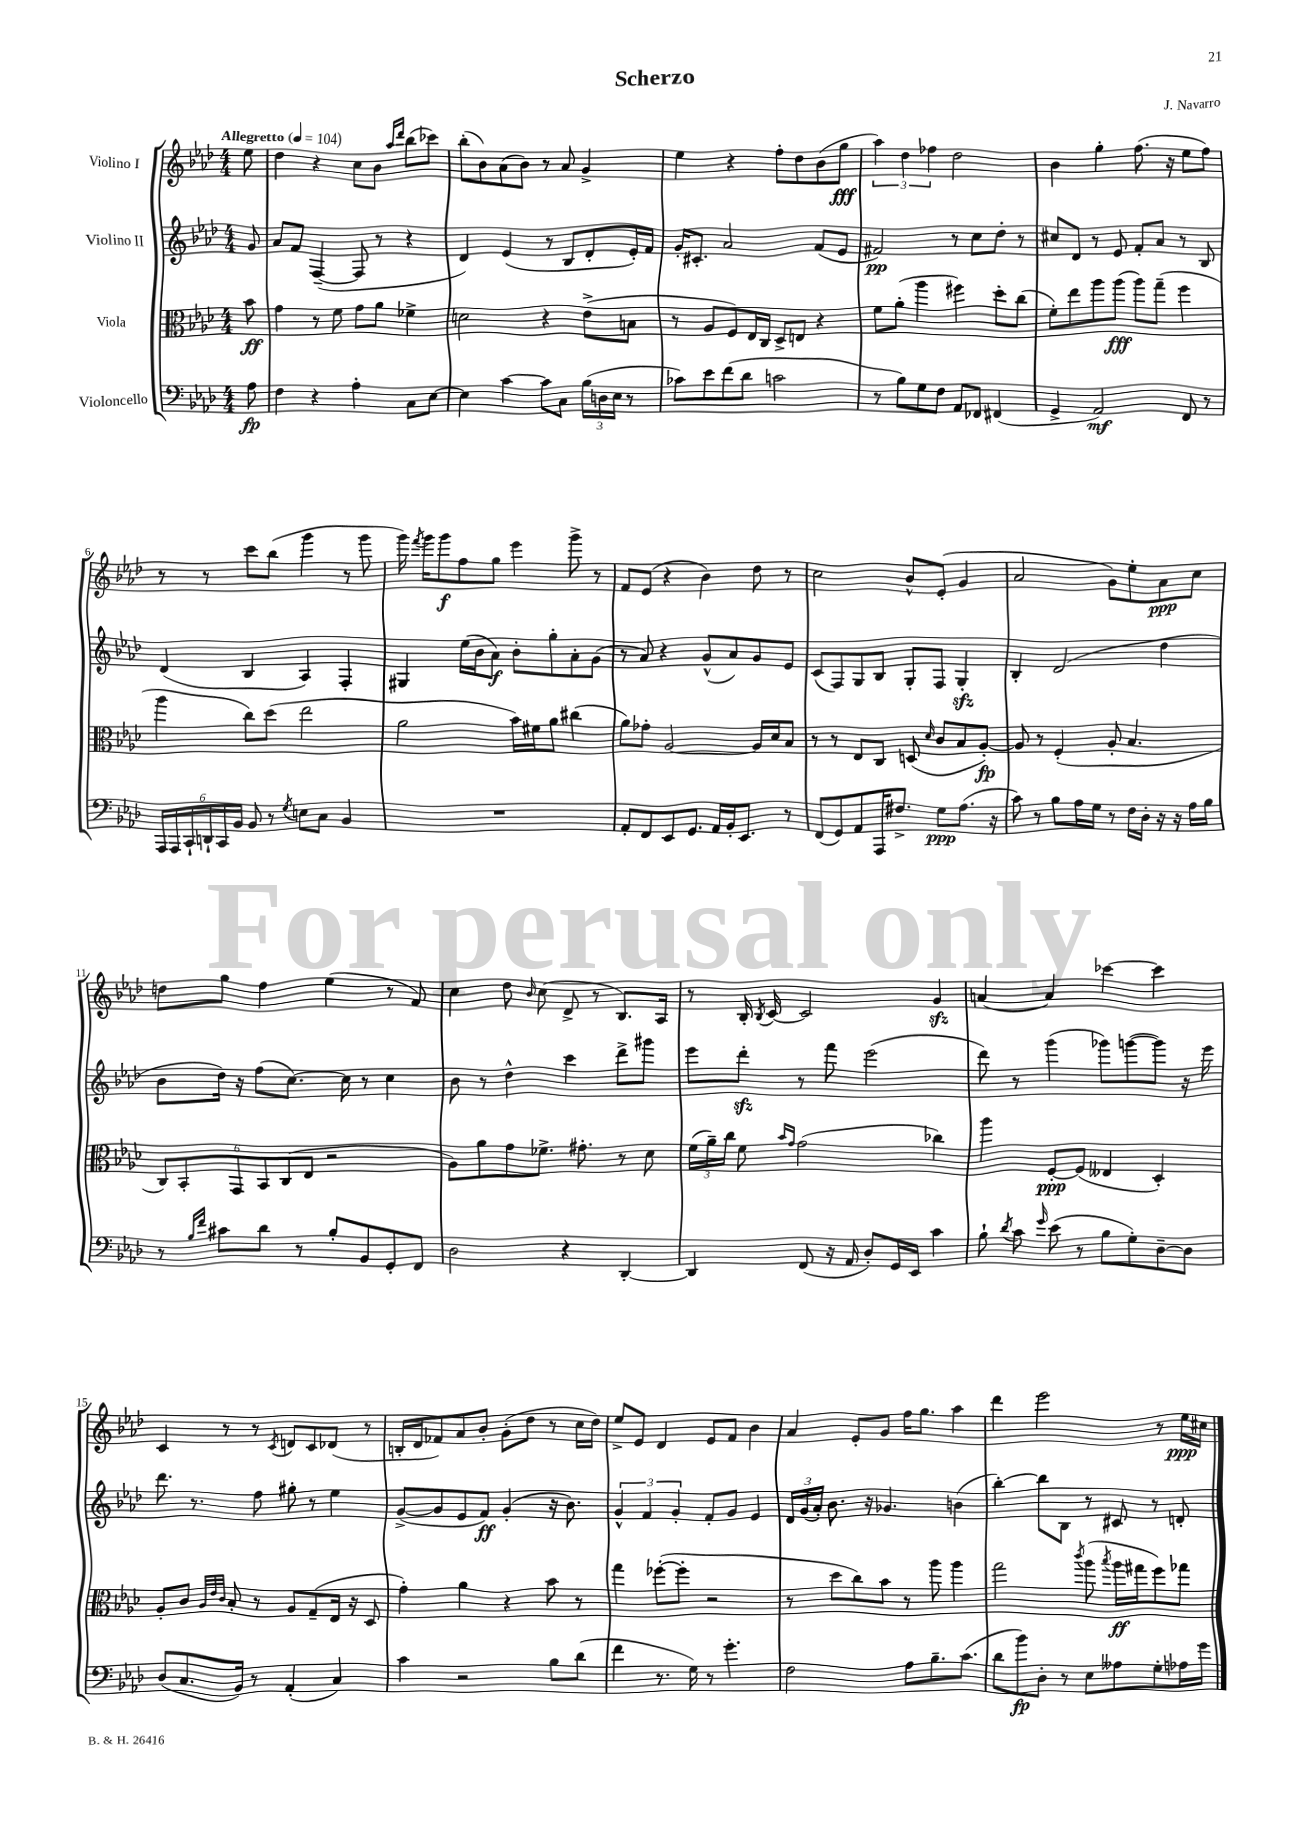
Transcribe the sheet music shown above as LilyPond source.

\header { title = "Scherzo" composer = "J. Navarro" }
<<
\new StaffGroup <<
\new Staff = "s0" \with { instrumentName = "Violino I" } {
    \clef treble \key aes \major \numericTimeSignature \time 4/4 \partial 8 \tempo "Allegretto" 4 = 104
    \autoBeamOff ees''8 |
    des''4 r4 c''8[ bes'8] \grace { aes''16[ des'''16] } bes''8[( ces'''8]) |
    bes''8[-.( bes'8) aes'8( bes'8]) r8 aes'8 g'4-> |
    ees''4 r4 f''8[-. des''8 bes'8( g''8]\fff |
    \tuplet 3/2 { aes''4) des''4 fes''4 } des''2 |
    bes'4 g''4-. f''8.( r16 ees''8[ f''8]) |
    r8 r8 c'''8[ bes''8]( g'''4 r8 g'''8 |
    g'''16) \acciaccatura { f'''8 } g'''16[ g'''8\f f''8 g''8] ees'''4 g'''8-> r8 |
    f'8[ ees'8]( r4 bes'4) des''8 r8 |
    c''2 bes'8[-^ ees'8]-.( g'4 |
    aes'2 g'8[) ees''8-. aes'8\ppp c''8] |
    d''8[ g''8] f''4 ees''4( r8 f'8) |
    c''4 des''8 \grace { bes'16 } c''8( des'8-> r8 bes8.[) aes16] |
    r8 bes16-. \acciaccatura { bes8 } c'16~ c'2 g'4\sfz |
    a'4~ a'4 ces'''4~ ces'''4 |
    c'4 r8 r8 \acciaccatura { c'8 } d'8[ c'8 des'8]( r8 |
    b16[-. des'16 fes'8) aes'8 bes'8]-. g'8[-.( des''8] r8 c''16[ des''16]) |
    ees''8[-> ees'8] des'4 ees'8[ f'8] bes'4 |
    aes'4 ees'8[-. g'8] f''16[ g''8.] aes''4 |
    des'''4 ees'''2 r8 ees''16[\ppp cis''16] \bar "|." |
}
\new Staff = "s1" \with { instrumentName = "Violino II" } {
    \clef treble \key aes \major \numericTimeSignature \time 4/4 \partial 8
    \autoBeamOff g'8 |
    aes'8[ f'8] f4~--( f8 r8 r4 |
    des'4) ees'4( r8 bes8[ des'8-. ees'16-.) f'16] |
    g'16[-. cis'8.]-. aes'2 f'8[( ees'8] |
    fis'2\pp) r8 c''8[ des''8]-. r8 |
    cis''8[ des'8] r8 ees'8 f'8[-. aes'8] r8 bes8 |
    des'4( bes4 aes4) f4-. |
    gis4 ees''16[( bes'16 aes'8]\f) bes'8[-. g''8-. aes'8-. g'8]( |
    r8 aes'8) r4 g'8[-^( aes'8) g'8 ees'8] |
    c'8[( f8) g8 bes8] g8[-. f8] g4-.\sfz |
    bes4-. des'2( des''4 |
    bes'8[ des''16]) r16 f''8[( c''8.]~) c''16 r8 c''4 |
    bes'8 r8 des''4-^ c'''4 des'''8[-> gis'''8] |
    ees'''8[ des'''8]-.\sfz r8 f'''8 ees'''2( |
    des'''8) r8 g'''4( ges'''8[) g'''8~( g'''8]) r16 ees'''16 |
    des'''8. r8. f''8 gis''8-. r8 ees''4 |
    g'8[~->( g'8 ees'8 f'8]\ff) g'4-.( r16 bes'8.) |
    \tuplet 3/2 { g'4-^ f'4 g'4-. } f'8[-. g'8] ees'4 |
    \tuplet 3/2 { des'16[ g'16( aes'16]-.) } bes'8. r16 ges'4. b'4( |
    bes''4~-.) bes''8[ bes8] r8 cis'8 r8 d'8-. \bar "|." |
}
\new Staff = "s2" \with { instrumentName = "Viola" } {
    \clef alto \key aes \major \numericTimeSignature \time 4/4 \partial 8
    \autoBeamOff bes'8\ff |
    g'4 r8 f'8 g'8[ aes'8] fes'4-> |
    d'2 r4 ees'8[->( b8] |
    r8 aes8[ f8) ees16 c16] des8[-> e8] r4 |
    f'8[ aes'8]-.( aes''4 fis''4) des''8[-. c''8]( |
    f'8[-.) ees''8 aes''8 aes''8]\fff( aes''8[) g''8]--( f''4 |
    aes''4 c''8[) des''8]( ees''2 |
    aes'2 bes'16[) fis'16 aes'8] cis''4( |
    aes'8[) ges'8]-. aes2~ aes16[ des'16 bes8] |
    r8 r8 ees8[ c8] d8( \grace { des'16 } c'8[ bes8 aes8]~-.\fp) |
    aes8 r8 f4-.( aes8-. bes4. |
    \tuplet 6/4 { c8[) bes,8-. g,8 bes,8 c8( ees8] } r2 |
    aes8[) aes'8 g'8 fes'8.]-> gis'8.-. r8 des'8 |
    \tuplet 3/2 { f'16[( aes'16--) c''16] } f'8 \grace { bes'16[ g'16] } g'2( ces''4) |
    aes''4 f8[~-.\ppp f8]( eeses4 des4-.) |
    aes8[-. c'8] \grace { aes32[ ees'32 c'32] } bes8-. r8 aes8[ g8--( ees16] r16 des8 |
    g'4-.) aes'4 r4 bes'8 r8 |
    g''4 fes''8[~-.( fes''8]-. r2 |
    r8 des''8[ c''8) bes'8] r8 aes''8 aes''4 |
    g''2 \acciaccatura { c'''8 } aes''8( \acciaccatura { bes''8 } aes''16[\ff gis''16 f''8) ges''8] \bar "|." |
}
\new Staff = "s3" \with { instrumentName = "Violoncello" } {
    \clef bass \key aes \major \numericTimeSignature \time 4/4 \partial 8
    \autoBeamOff aes8\fp |
    f4 r4 aes4-. c8[ ees8]~ |
    ees4 c'4~ c'8[ c8] \tuplet 3/2 { bes16[( d16 ees16] } r8 |
    ces'8[) ees'8 f'8( des'8] c'2 |
    r8 bes8[) g8 f8] aes,8[ fes,8] fis,4( |
    g,4-> aes,2\mf) f,8 r8 |
    \tuplet 6/4 { aes,,16[ aes,,16 c,16-! d,16-! c,16 bes,16] } bes,8 r8 \acciaccatura { g8 } e8[ c8] bes,4 |
    R1 |
    aes,8[-. f,8 ees,8 g,8.] aes,16[ bes,16-. ees,8.] r8 |
    f,8[( g,8) aes,8 aes,,16 fis8.]-> g8[\ppp aes8.]( r16 |
    c'8) r8 bes8[ aes16 g16] r8 f16[ des16]-. r16 r16 aes16[ bes16] |
    r8 \grace { bes16[ f'16] } cis'8[ des'8] r8 bes8[-. bes,8 g,8-. f,8] |
    des2 r4 des,4~-. |
    des,4 f,8( r16 aes,16 des8[-.) g,16 ees,16] c'4 |
    bes8-! \acciaccatura { des'8 } c'8 \grace { g'16 } ees'8( r8 bes8[ g8-.) des8~-- des8] |
    des8[( c8. bes,16]) r8 aes,4-.( c4) |
    c'4 r2 bes8[ des'8]( |
    f'4 r8. g16) r8 g'4.-. |
    f2 aes8[ bes8.-- c'8.]( |
    des'8[ bes'8\fp) des8]-. r8 ees8[ aeses8 g8-. aes16 g'16] \bar "|." |
}
>>
>>
